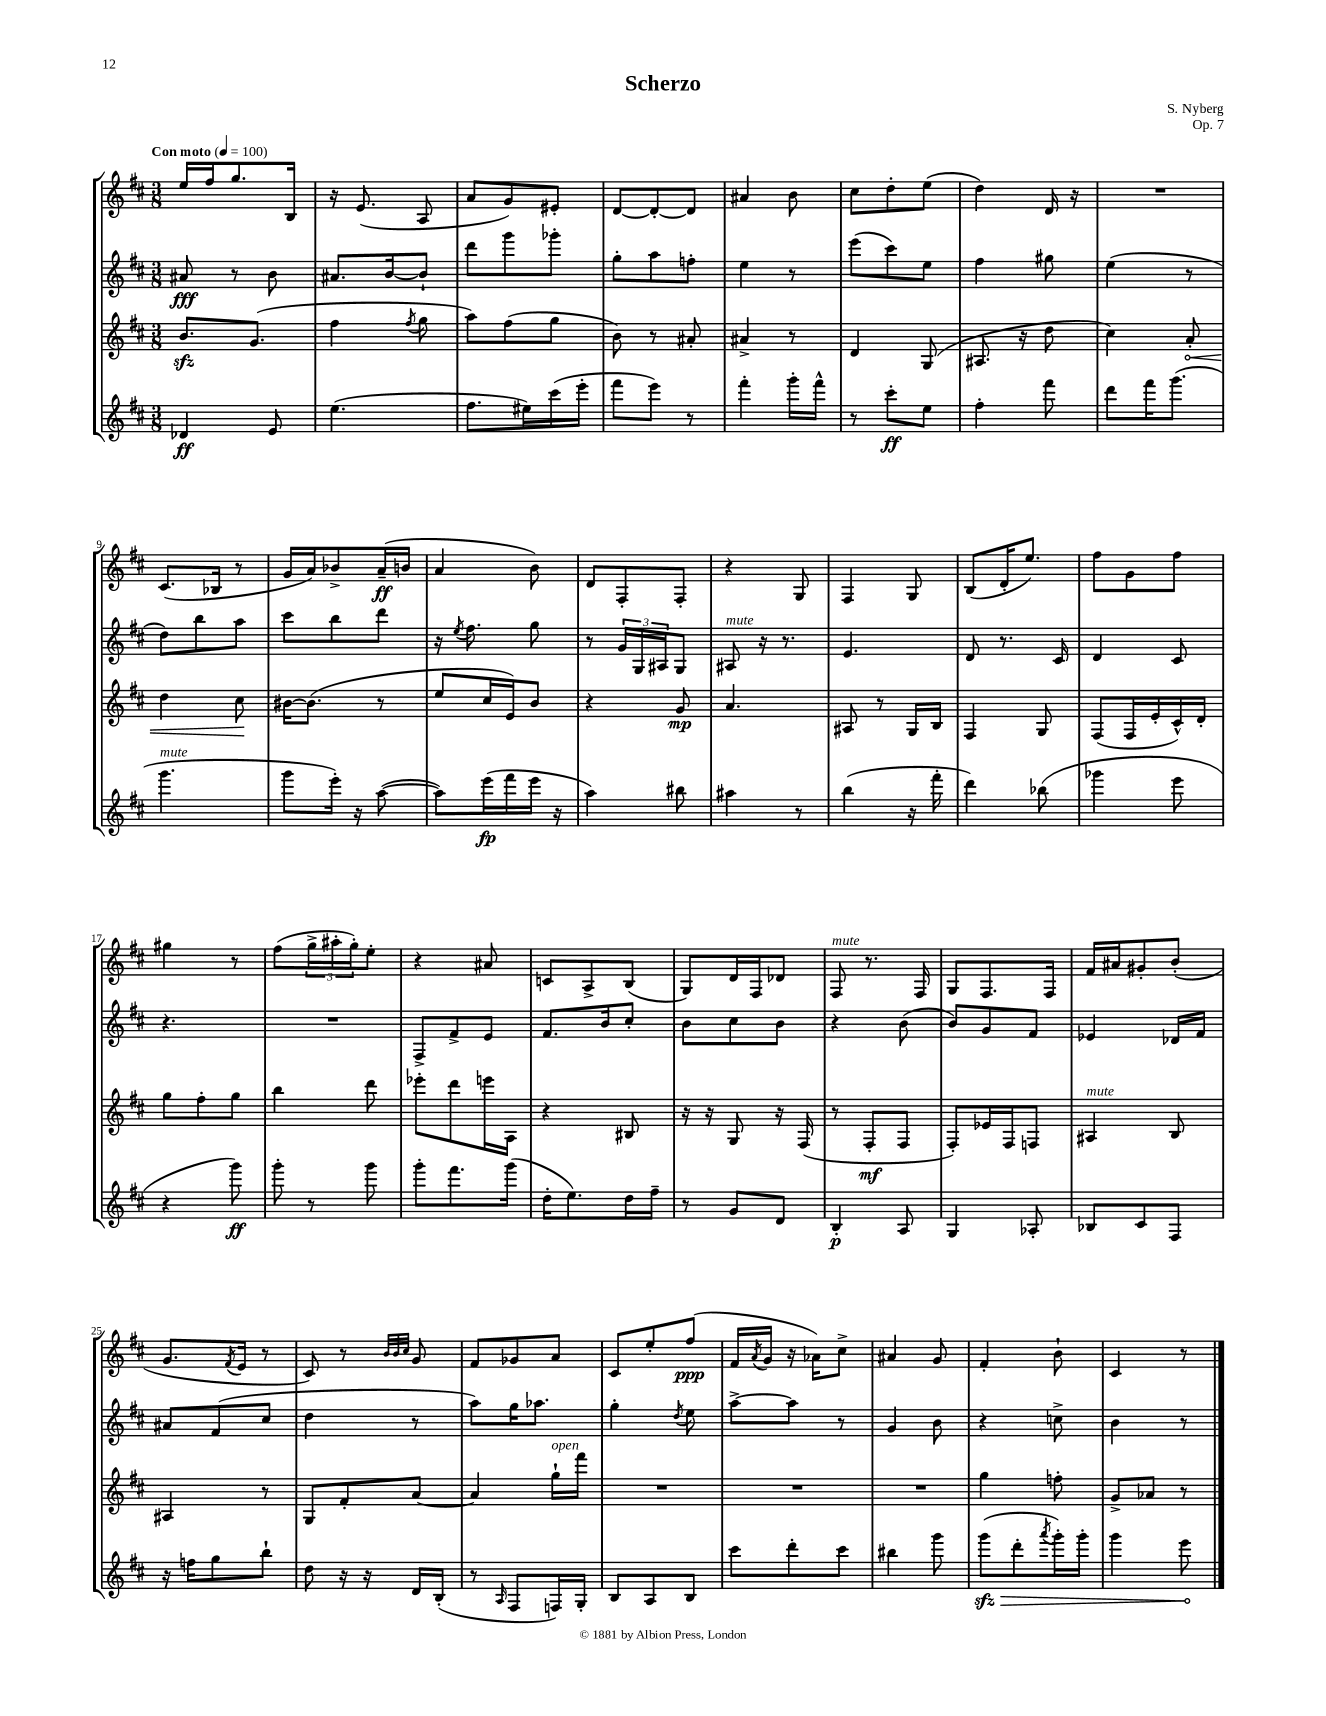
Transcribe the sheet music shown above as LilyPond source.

\header { title = "Scherzo" composer = "S. Nyberg" opus = "Op. 7" }
<<
\new StaffGroup <<
\new Staff = "s0" {
    \clef treble \key d \major \numericTimeSignature \time 3/8 \tempo "Con moto" 4 = 100
    e''16 fis''16 g''8. b16 |
    r16 e'8.( a8 |
    a'8 g'8) eis'8-. |
    d'8~ d'8~-. d'8 |
    ais'4 b'8 |
    cis''8 d''8-. e''8( |
    d''4) d'16 r16 |
    R4. |
    cis'8.( bes16 r8 |
    g'16 a'16) bes'8-> a'16--\ff( b'16 |
    a'4 b'8) |
    d'8 fis8-. fis8-. |
    r4 g8 |
    fis4 g8 |
    b8( d'16-. e''8.) |
    fis''8 g'8 fis''8 |
    gis''4 r8 |
    fis''8( \tuplet 3/2 { g''16-> ais''16-. g''16-.) } e''8-. |
    r4 ais'8 |
    c'8 a8-> b8( |
    g8) d'16 fis16 des'8 |
    fis8^\markup { \italic "mute" } r8. fis16 |
    g8 fis8. fis16 |
    fis'16 ais'16 gis'8-. b'8-.( |
    g'8. \acciaccatura { fis'8 } e'16 r8 |
    cis'8) r8 \grace { b'32 b'32 cis''32 } g'8 |
    fis'8 ges'8 a'8 |
    cis'8 e''8-. fis''8\ppp( |
    fis'16 \acciaccatura { a'8 } g'16 r16 aes'16) cis''8-> |
    ais'4 g'8 |
    fis'4-. b'8-! |
    cis'4 r8 \bar "|." |
}
\new Staff = "s1" {
    \clef treble \key d \major \numericTimeSignature \time 3/8
    ais'8\fff r8 b'8 |
    ais'8. b'16~ b'8-! |
    d'''8 g'''8 ges'''8-. |
    g''8-. a''8 f''8-. |
    e''4 r8 |
    e'''8( cis'''8) e''8 |
    fis''4 gis''8 |
    e''4( r8 |
    d''8) b''8 a''8 |
    cis'''8 b''8 d'''8 |
    r16 \acciaccatura { e''8 } fis''8. g''8 |
    r8 \tuplet 3/2 { g'16 g16 ais16 } g8 |
    ais8^\markup { \italic "mute" } r16 r8. |
    e'4. |
    d'8 r8. cis'16 |
    d'4 cis'8 |
    r4. |
    R4. |
    fis8-> fis'8-> e'8 |
    fis'8. b'16 cis''8-. |
    b'8 cis''8 b'8 |
    r4 b'8( |
    b'8) g'8 fis'8 |
    ees'4 des'16 fis'16 |
    ais'8 fis'8( cis''8 |
    d''4 r8 |
    a''8) g''16 aes''8. |
    g''4-. \acciaccatura { d''8 } e''8 |
    a''8~-> a''8 r8 |
    g'4 b'8 |
    r4 c''8-> |
    b'4 r8 \bar "|." |
}
\new Staff = "s2" {
    \clef treble \key d \major \numericTimeSignature \time 3/8
    b'8.\sfz g'8.( |
    fis''4 \acciaccatura { fis''8 } g''8 |
    a''8) fis''8( g''8 |
    b'8) r8 ais'8-. |
    ais'4-> r8 |
    d'4 g8( |
    ais8. r16 d''8 |
    cis''4) \once \override Hairpin.circled-tip = ##t a'8-.\< |
    d''4 cis''8\! |
    bis'16~ bis'8.( r8 |
    e''8 cis''16 e'16) b'8 |
    r4 g'8\mp |
    a'4. |
    ais8 r8 g16 b16 |
    fis4 g8 |
    fis8( fis16 e'16-. cis'16-^) d'16-. |
    g''8 fis''8-. g''8 |
    b''4 d'''8 |
    ees'''8-. d'''8 e'''16 a16 |
    r4 bis8 |
    r16 r16 g8 r16 fis16( |
    r8 fis8-.\mf fis8 |
    fis8-.) ees'16 fis16 f8 |
    ais4^\markup { \italic "mute" } b8 |
    ais4 r8 |
    g8 fis'8-. a'8~ |
    a'4 g''16-!^\markup { \italic "open" } fis'''16 |
    R4. |
    R4. |
    R4. |
    g''4 f''8-. |
    g'8-> aes'8 r8 \bar "|." |
}
\new Staff = "s3" {
    \clef treble \key d \major \numericTimeSignature \time 3/8
    des'4\ff e'8 |
    e''4.( |
    fis''8. eis''16) cis'''16( e'''16-. |
    fis'''8 e'''8) r8 |
    fis'''4-. g'''16-. fis'''16-^ |
    r8 cis'''8-.\ff e''8 |
    fis''4-. fis'''8 |
    d'''8 fis'''16 g'''8.( |
    g'''4.^\markup { \italic "mute" } |
    g'''8 e'''16-.) r16 a''8~( |
    a''8) e'''16\fp( fis'''16 e'''16 r16 |
    a''4) bis''8 |
    ais''4 r8 |
    b''4( r16 fis'''16-. |
    d'''4) bes''8( |
    ges'''4 e'''8 |
    r4 g'''8\ff) |
    g'''8-. r8 g'''8 |
    g'''8-. fis'''8. g'''16( |
    d''16-. e''8.) d''16 fis''16-- |
    r8 g'8 d'8 |
    b4-.\p a8 |
    g4 aes8-. |
    bes8 cis'8 fis8 |
    r16 f''16 g''8 b''8-! |
    d''8 r16 r16 d'16 b16-.( |
    r8 \grace { a16 } fis8 f16) g16-. |
    b8 a8 b8 |
    cis'''8 d'''8-. cis'''8 |
    bis''4 g'''8 |
    \once \override Hairpin.circled-tip = ##t g'''8\sfz\>( d'''8-. \acciaccatura { a'''8 } g'''16-.) g'''16-. |
    g'''4 e'''8\! \bar "|." |
}
>>
>>
